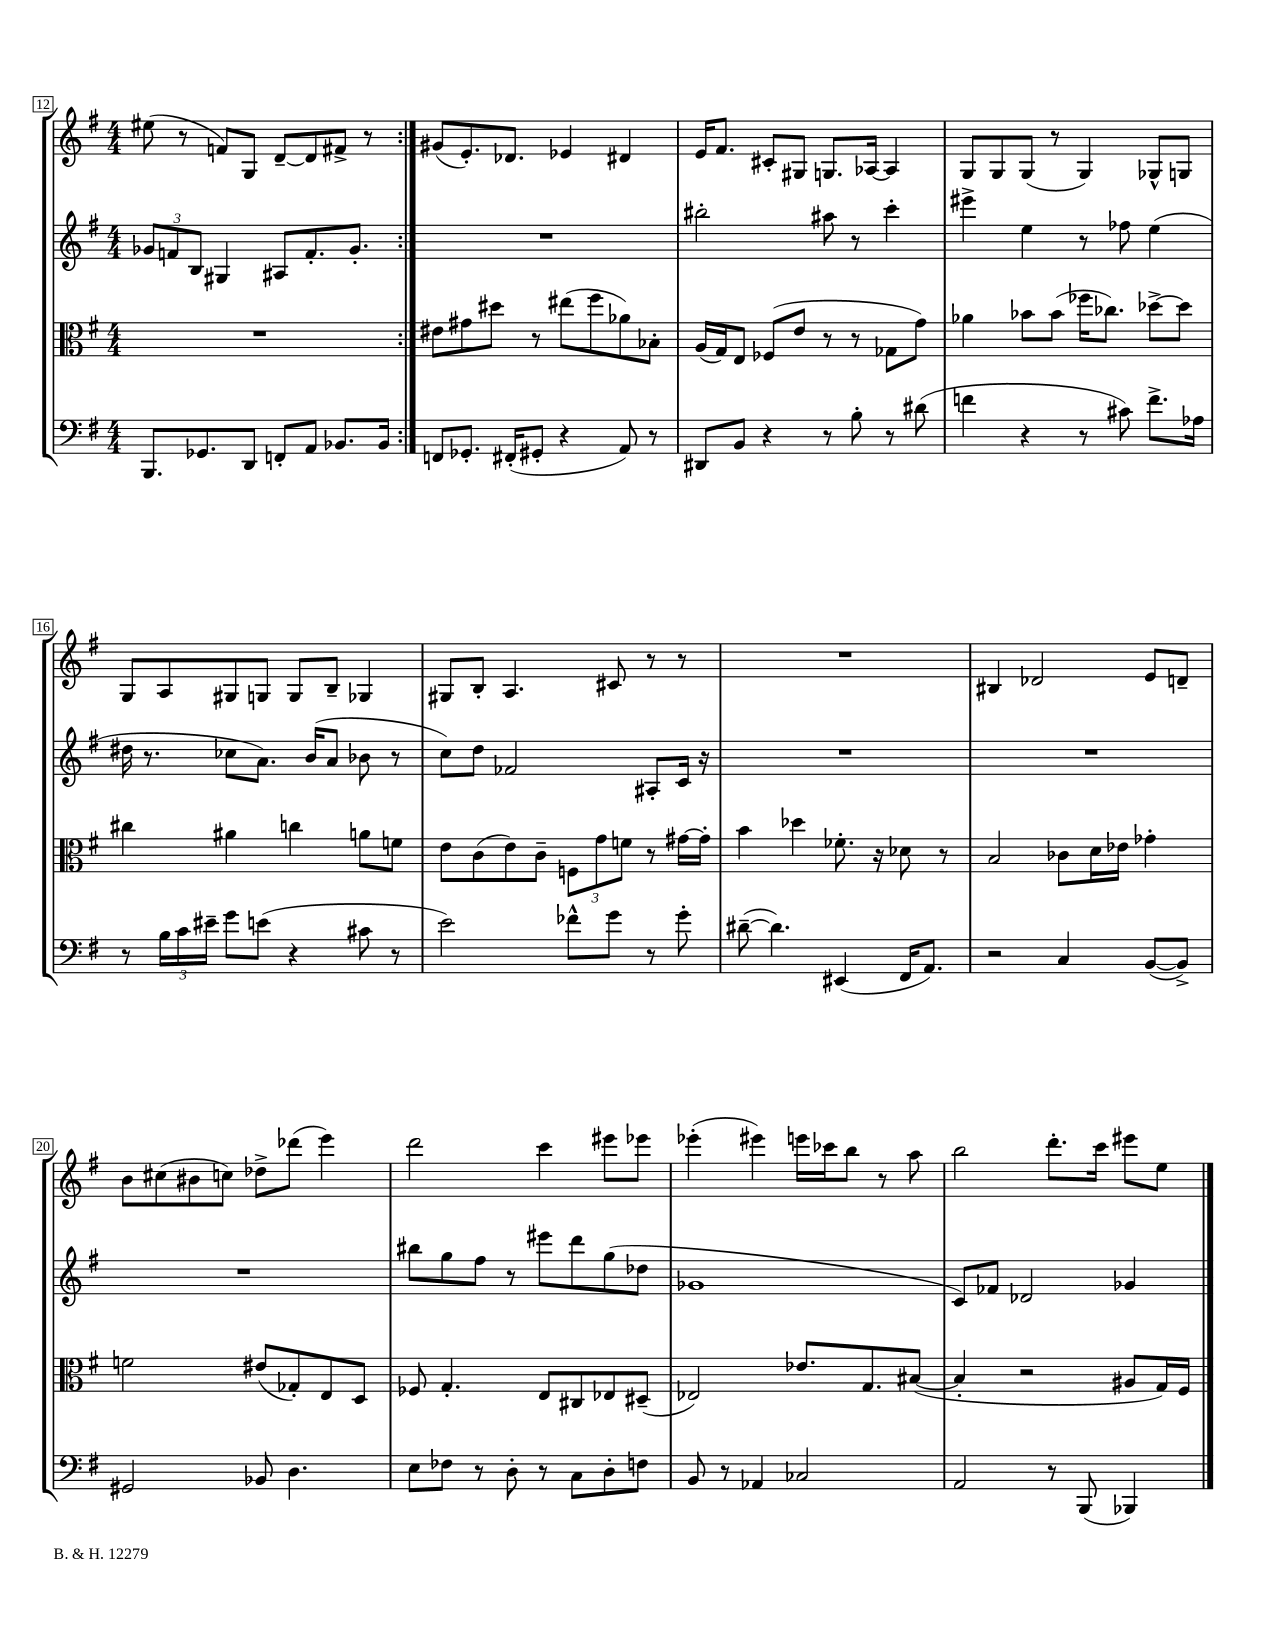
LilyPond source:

<<
\new StaffGroup <<
\new Staff = "s0" {
    \clef treble \key g \major \numericTimeSignature \time 4/4
    \repeat volta 2 { eis''8( r8 f'8) g8 d'8~-- d'8 fis'8-> r8 | }
    gis'8( e'8.-.) des'8. ees'4 dis'4 |
    e'16 fis'8. cis'8-. gis8 g8. aes16~ aes4 |
    g8 g8 g8( r8 g4) ges8-^ g8 |
    g8 a8 gis8 g8 g8 b8-- ges4 |
    gis8 b8-. a4. cis'8 r8 r8 |
    R1 |
    bis4 des'2 e'8 d'8-- |
    b'8 cis''8( bis'8 c''8) des''8-> des'''8( e'''4) |
    d'''2 c'''4 eis'''8 ees'''8 |
    ees'''4-.( eis'''4) e'''16 ces'''16 b''8 r8 a''8 |
    b''2 d'''8.-. c'''16 eis'''8 e''8 \bar "|." |
}
\new Staff = "s1" {
    \clef treble \key g \major \numericTimeSignature \time 4/4
    \repeat volta 2 { \tuplet 3/2 { ges'8 f'8 b8 } gis4 ais8 f'8.-. ges'8.-. | }
    R1 |
    bis''2-. ais''8 r8 c'''4-. |
    eis'''4-> e''4 r8 fes''8 e''4( |
    dis''16 r8. ces''8 a'8.) b'16( a'8 bes'8 r8 |
    c''8) d''8 fes'2 ais8-. c'16 r16 |
    R1 |
    R1 |
    R1 |
    bis''8 g''8 fis''8 r8 eis'''8 d'''8 g''8( des''8 |
    ges'1 |
    c'8) fes'8 des'2 ges'4 \bar "|." |
}
\new Staff = "s2" {
    \clef alto \key g \major \numericTimeSignature \time 4/4
    \repeat volta 2 { R1 | }
    eis'8 gis'8 dis''8 r8 eis''8( fis''8 aes'8) bes8-. |
    a16( g16) e8 fes8( e'8 r8 r8 ges8 g'8) |
    aes'4 bes'8 bes'8( fes''16 ces''8.) des''8~-> des''8 |
    cis''4 ais'4 c''4 a'8 f'8 |
    e'8 c'8( e'8) c'8-- \tuplet 3/2 { f8 g'8 f'8 } r8 gis'16~ gis'16-. |
    b'4 des''4 fes'8.-. r16 des'8 r8 |
    b2 ces'8 d'16 ees'16 ges'4-. |
    f'2 eis'8( ges8-.) e8 d8 |
    fes8 g4.-. e8 cis8 ees8 dis8--( |
    ees2) ees'8. g8. bis8~( |
    bis4-. r2 ais8 g16) fis16 \bar "|." |
}
\new Staff = "s3" {
    \clef bass \key g \major \numericTimeSignature \time 4/4
    \repeat volta 2 { b,,8. ges,8. d,8 f,8-. a,8 bes,8. bes,16 | }
    f,8 ges,8.-. fis,16-.( gis,8-. r4 a,8) r8 |
    dis,8 b,8 r4 r8 b8-. r8 dis'8( |
    f'4 r4 r8 cis'8) f'8.-> aes16 |
    r8 \tuplet 3/2 { b16 c'16 eis'16-- } g'8 e'8( r4 cis'8 r8 |
    e'2) fes'8-^ g'8 r8 g'8-. |
    dis'8~--( dis'4.) eis,4( fis,16 a,8.) |
    r2 c4 b,8~( b,8->) |
    gis,2 bes,8 d4. |
    e8 fes8 r8 d8-. r8 c8 d8-. f8 |
    b,8 r8 aes,4 ces2 |
    a,2 r8 b,,8( bes,,4) \bar "|." |
}
>>
>>
\layout { \context { \Score currentBarNumber = #12 \override BarNumber.stencil = #(make-stencil-boxer 0.1 0.3 ly:text-interface::print) } }
